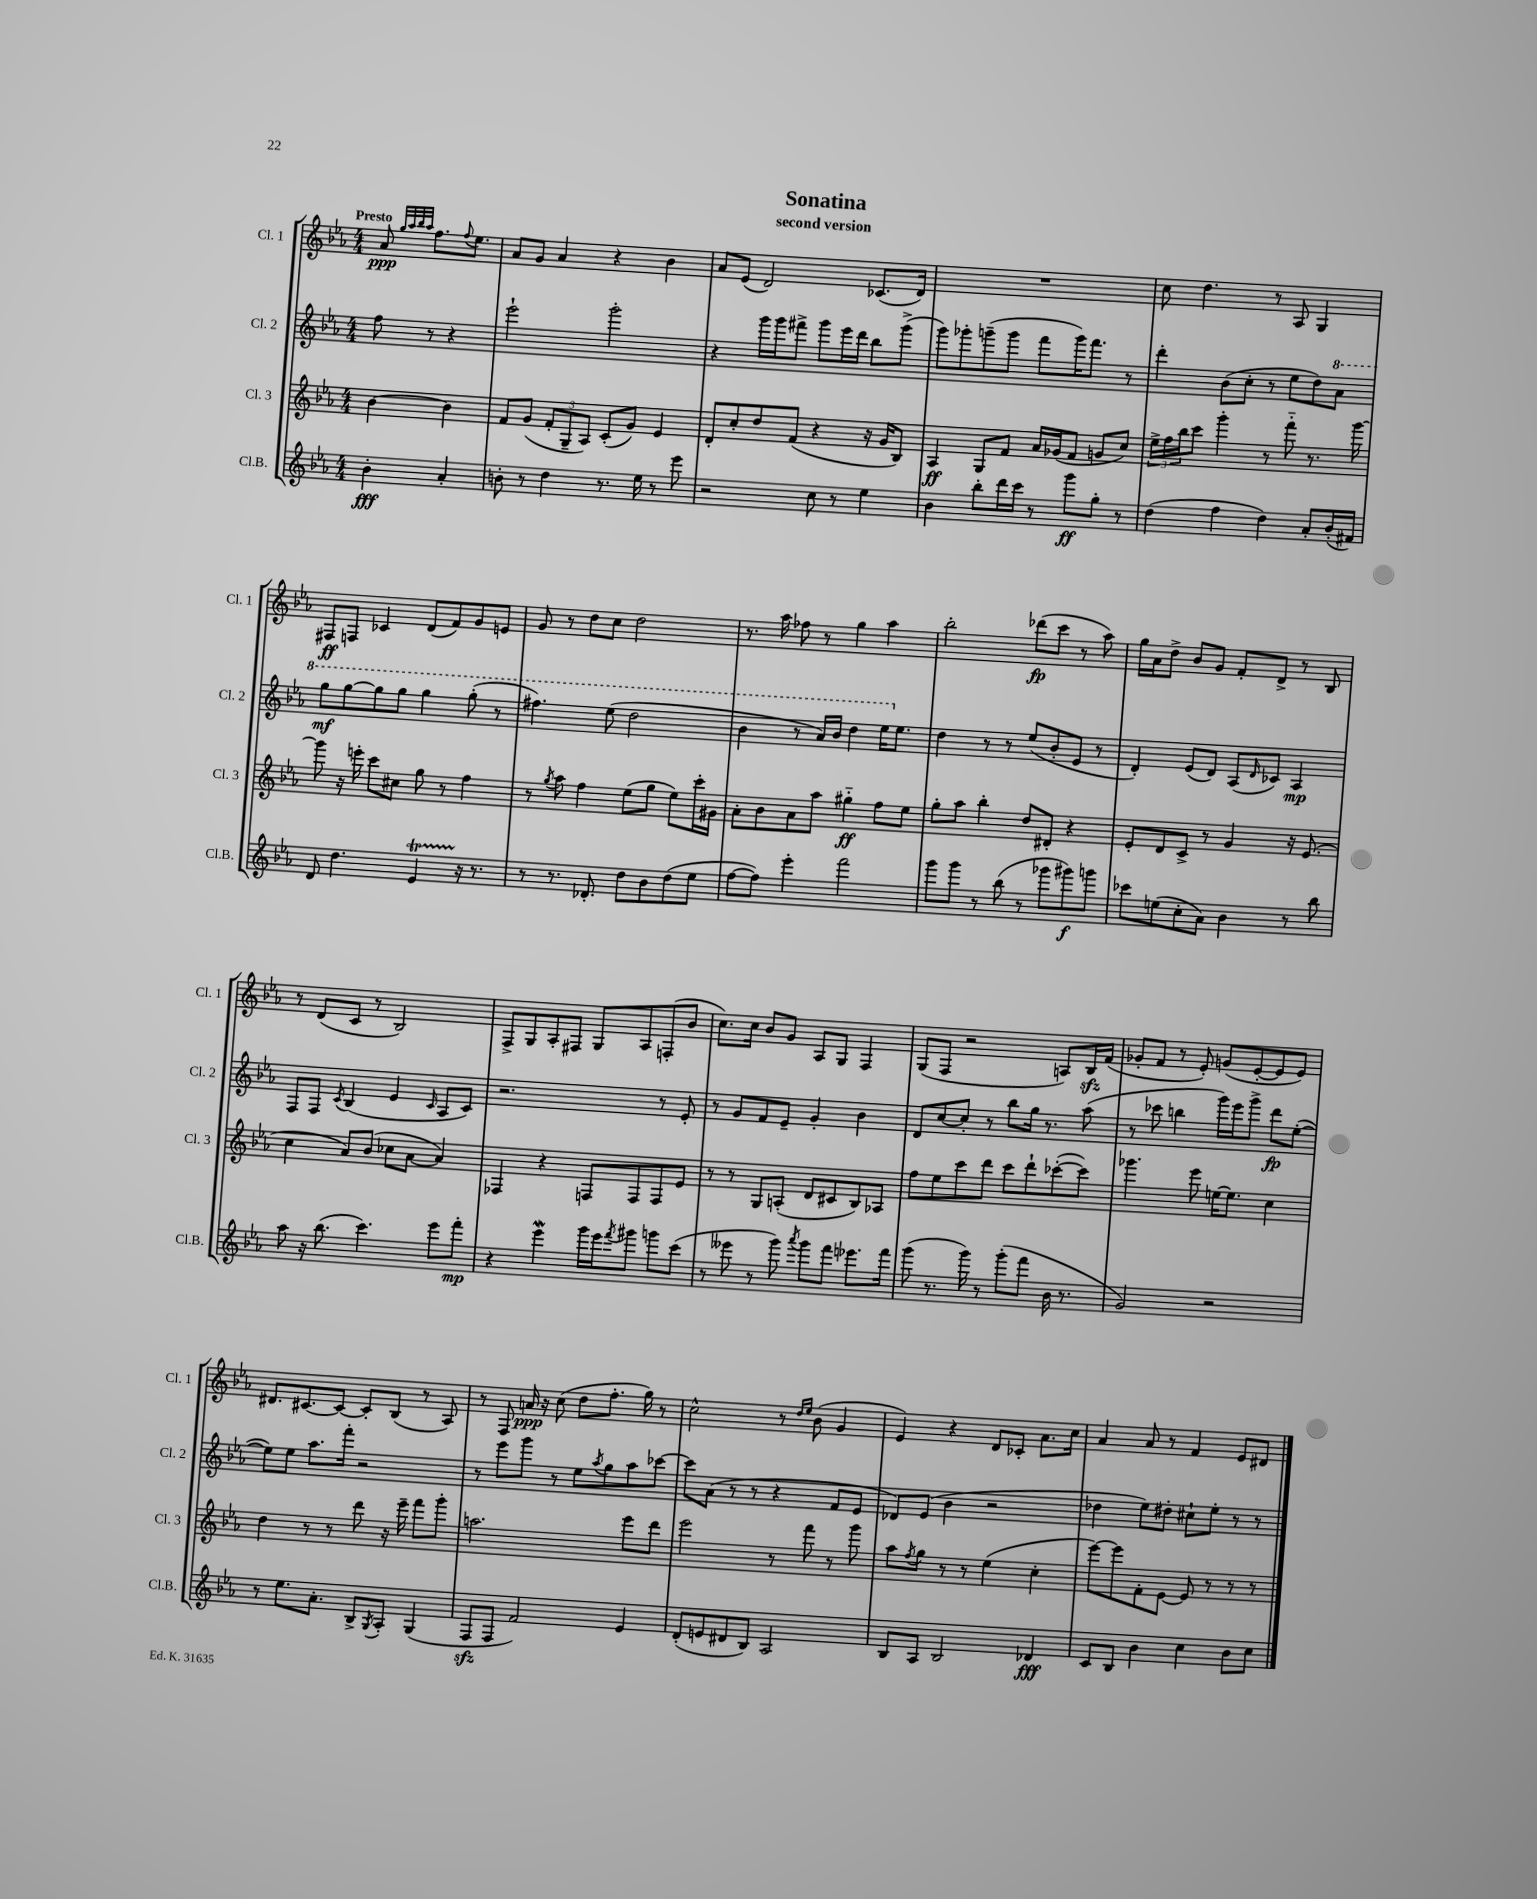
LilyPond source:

\header { title = "Sonatina" subtitle = "second version" }
<<
\new StaffGroup <<
\new Staff = "s0" \with { instrumentName = "Cl. 1" shortInstrumentName = "Cl. 1" } {
    \clef treble \key ees \major \numericTimeSignature \time 4/4 \partial 2 \tempo "Presto"
    aes'8\ppp \grace { g''32 aes''32 bes''32 aes''32 } f''8. \appoggiatura { f''8 } ees''8. |
    aes'8 g'8 aes'4 r4 bes'4 |
    aes'8 ees'8( d'2) ces'8.( d'16) |
    R1 |
    c''8 d''4. r8 aes8 g4 |
    fis8\ff f8 ces'4 d'8( f'8) g'8 e'8 |
    g'8 r8 d''8 c''8 d''2 |
    r8. aes''16 fes''8 r8 g''4 aes''4 |
    bes''2-. des'''8\fp( c'''8 r8 aes''8) |
    g''16 aes'16 d''8-> bes'8 g'8 f'8-. d'8-> r8 bes8 |
    r8 d'8( c'8 r8 bes2) |
    f8-> g8 aes8-. fis8 g8 aes8 f8-.( bes'8 |
    c''8.) c''16 bes'8 g'8 aes8 g8 f4 |
    g8( f8 r2 a8) bes16\sfz f'16( |
    ges'8-. f'8 r8 ees'8-.) g'8( ees'8~-. ees'8 ees'8) |
    dis'8. cis'8.~ cis'8~ cis'8-. bes8( r8 aes8) |
    r8 f8 a'16\ppp r16 c''8( d''8 f''8.-. g''16) r8 |
    c''2-^ r8 \grace { d''16 ees''16 } bes'8( g'4 |
    ees'4) r4 d'8 ces'8-. aes'8. c''16 |
    aes'4 aes'8 r8 f'4 ees'8 dis'8 \bar "|." |
}
\new Staff = "s1" \with { instrumentName = "Cl. 2" shortInstrumentName = "Cl. 2" } {
    \clef treble \key ees \major \numericTimeSignature \time 4/4 \partial 2
    f''8 r8 r4 |
    ees'''2-! g'''2-. |
    r4 g'''16 g'''16 fis'''8-> g'''8 ees'''16 d'''16 bes''8 g'''8->( |
    g'''8) ges'''8-. g'''8--( g'''8 f'''8 g'''16) f'''8. r8 |
    d'''4-. bes'8( c''8-. r8 ees''8 d''8) \ottava #1 aes''8 |
    g'''8\mf g'''8~ g'''8 g'''8 g'''4 g'''8-.( r8 |
    fis'''4.) ees'''8( d'''2 |
    bes''4 r8 aes''16) bes''16 d'''4 ees'''16 \ottava #0 ees''8. |
    d''4 r8 r8 ees''8( bes'8-. ees'8 r8 |
    d'4-.) ees'8( d'8) aes8( \grace { d'16 } ces'8) aes4\mp |
    f8 f8 \acciaccatura { c'8 } bes4( ees'4 \grace { c'16 } aes8 c'8) |
    r2. r8 ees'8-. |
    r8 g'8 f'8 ees'8-- g'4-. bes'4 |
    d'8 c''8~ c''8-. r8 bes''8 g''16 r8. aes''8( |
    r8 ces'''8 b''4 g'''16) ees'''16 g'''8-> d'''8\fp ees''8~-.( |
    ees''8) ees''8 aes''8. f'''16-. r2 |
    r8 ees'''8 g'''8 r8 ees''8 \acciaccatura { aes''8 } g''8 aes''8 ces'''8~ |
    ces'''8 aes'8( r8 r8 r4 f'8 ees'8 |
    des'8) ees'8( bes'4 r2 |
    des''4 ees''8) dis''8-. cis''8-! ees''8-. r8 r8 \bar "|." |
}
\new Staff = "s2" \with { instrumentName = "Cl. 3" shortInstrumentName = "Cl. 3" } {
    \clef treble \key ees \major \numericTimeSignature \time 4/4 \partial 2
    bes'4~ bes'4 |
    f'8 g'8( \tuplet 3/2 { f'8-. g8-- aes8) } c'8-.( g'8) ees'4 |
    d'8-. c''8-. d''8 f'8( r4 r16 g'16 bes8) |
    aes4\ff g8 f'8 aes'16 ges'16( f'8 g'8 c''8) |
    \tuplet 3/2 { ees''16-> f''16 bes''16 } c'''8 g'''4-. r8 f'''8-_ r8. g'''16~ |
    g'''8 r16 e'''16-. c'''8 cis''8 g''8 r8 f''4 |
    r8 \acciaccatura { g''8 } aes''8 f''4 ees''8( g''8 ees''8) c'''16-. gis'16 |
    aes'8-. bes'8 aes'8 aes''8 gis''4-_\ff f''8 ees''8 |
    g''8-. aes''8 bes''4-. d''8 dis'8-. r4 |
    ees'8-. d'8 c'8-> r8 g'4 r16 ees'8.( |
    c''4 aes'8) bes'8( ces''8 aes'8~ aes'4) |
    fes4 r4 f8 f8 f8 ees'8 |
    r8 r8 g8 a8-.( d'8 cis'8 bes8) aes8 |
    f''8 ees''8 c'''8 d'''8 c'''8 d'''8-! ces'''8~-.( ces'''8) |
    ges'''4. ees'''8 e''16~ e''8. c''4 |
    d''4 r8 r8 d'''8 r16 ees'''16-- f'''8 g'''8-. |
    a''2. ees'''8 d'''8 |
    ees'''2 r8 f'''8 r8 g'''8 |
    aes''8 \acciaccatura { f''8 } g''8 r8 r8 ees''4( c''4-. |
    ees'''8~) ees'''8 f'8-. ees'8~ ees'8 r8 r8 r8 \bar "|." |
}
\new Staff = "s3" \with { instrumentName = "Cl.B." shortInstrumentName = "Cl.B." } {
    \clef treble \key ees \major \numericTimeSignature \time 4/4 \partial 2
    bes'4-.\fff aes'4-. |
    b'8-. r8 d''4 r8. ees''16 r8 ees'''8 |
    r2 c''8 r8 ees''4 |
    bes'4 bes''8-. d'''16 c'''16 r8 g'''8\ff g''8-. r8 |
    d''4( f''4 d''4) aes'8-. bes'16-.( fis'16) |
    d'8 d''4. ees'4\startTrillSpan r16\stopTrillSpan r8. |
    r8 r8. des'8.-. d''8 bes'8 d''8( ees''8 |
    f''8~ f''8) ees'''4-. f'''2 |
    g'''8 g'''8 r8 bes''8( r8 ges'''8 gis'''8\f) g'''8 |
    ces'''8 e''8( c''8-. aes'8) bes'4 r8 bes''8 |
    aes''8 r16 bes''8.( c'''4.) ees'''8 f'''8-.\mp |
    r4 ees'''4\mordent g'''16 ees'''16 \acciaccatura { f'''8 } gis'''8 g'''8 c'''8( |
    r8 eeses'''8 r8 g'''8) \acciaccatura { aes'''8 } g'''8 f'''8 ees'''8. f'''16 |
    g'''8( r8. g'''16) r8 g'''8-.( f'''8 bes'16 r8. |
    g'2) r2 |
    r8 ees''8. aes'8.-. bes8-> \acciaccatura { g8 } aes8-. g4( |
    f8\sfz f8 f'2) ees'4 |
    d'8-.( e'8 dis'8 bes8) aes2 |
    bes8 aes8 bes2 des'4\fff |
    c'8 bes8 bes'4 c''4 bes'8 c''8 \bar "|." |
}
>>
>>
\layout { \context { \Score \remove "Bar_number_engraver" } }
